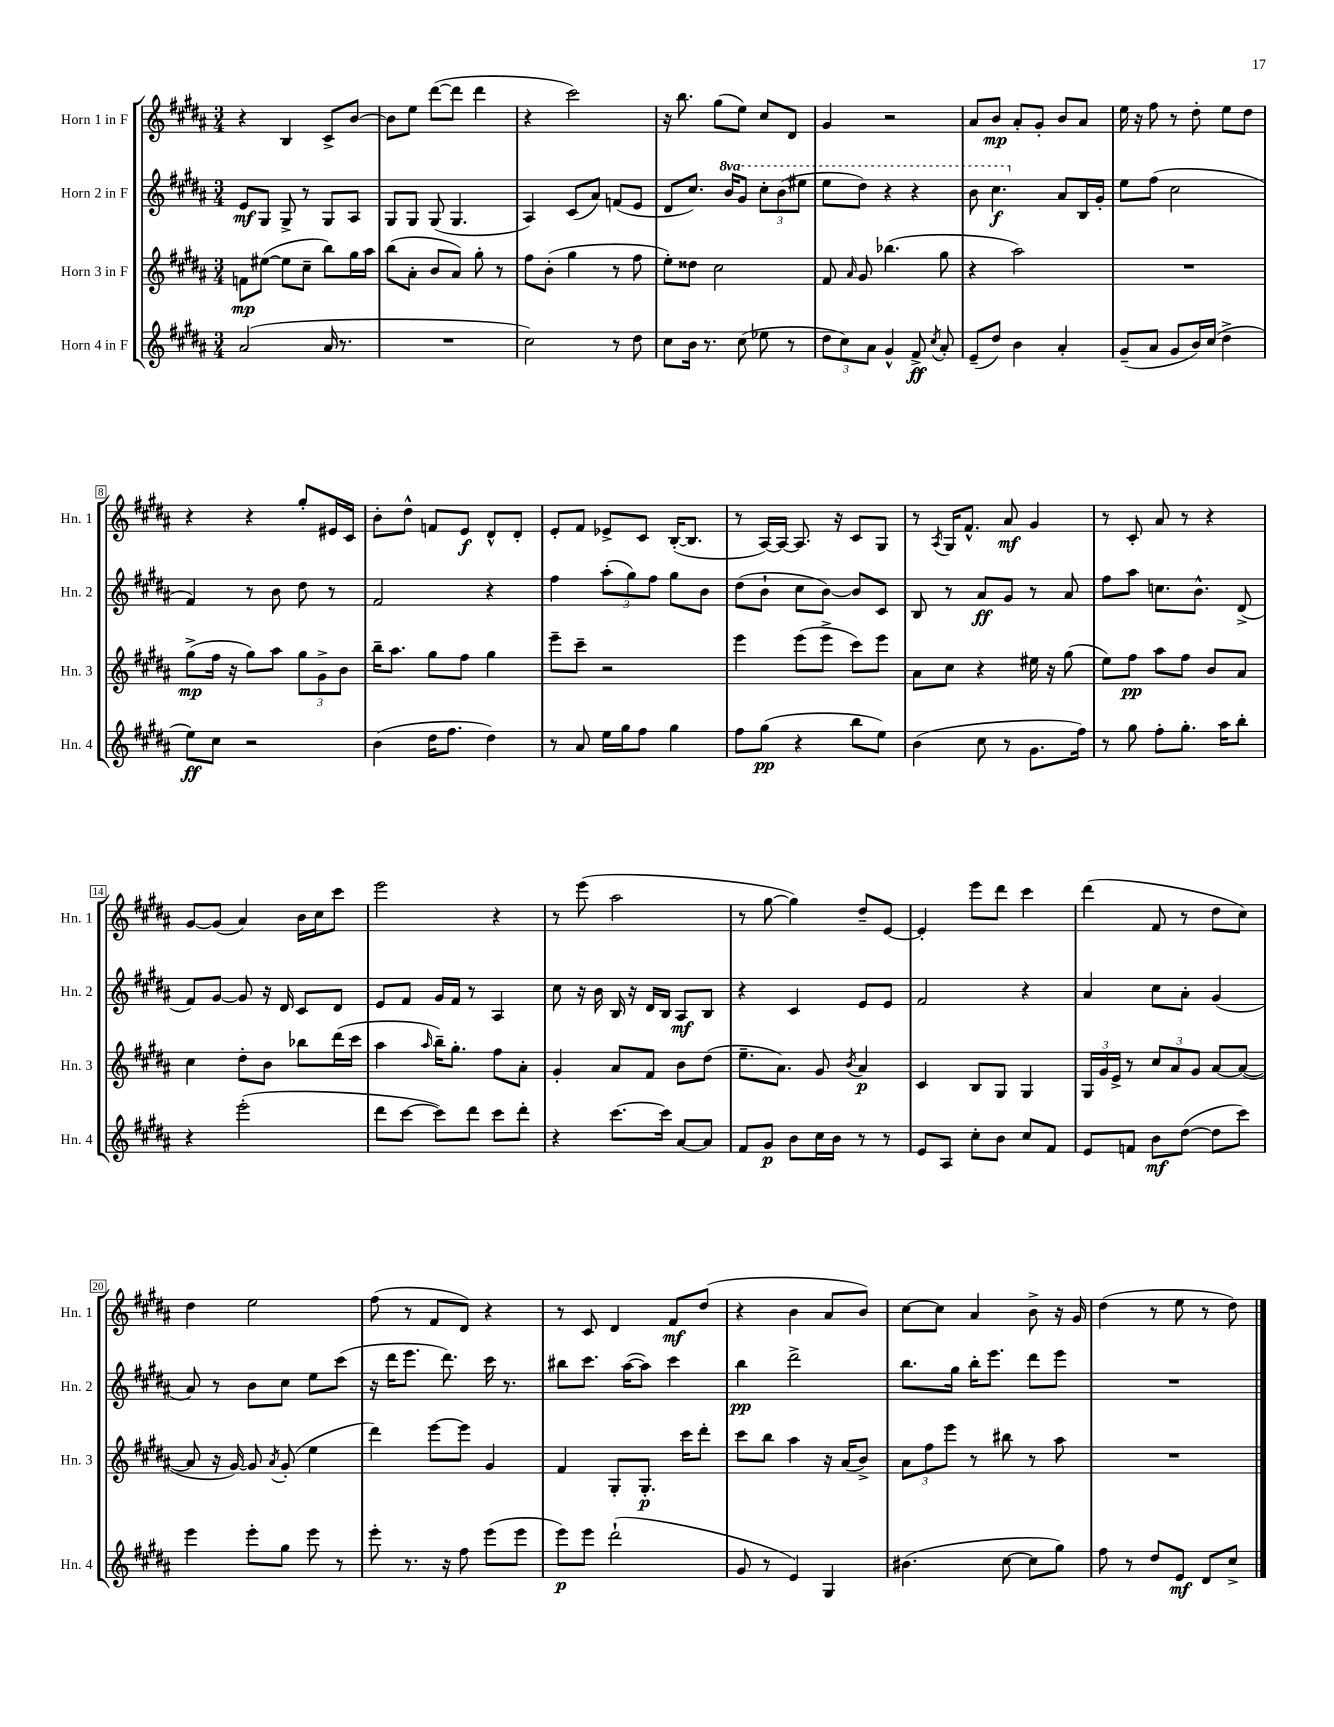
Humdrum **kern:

**kern	**kern	**kern	**kern
*staff4	*staff3	*staff2	*staff1
*clefG2	*clefG2	*clefG2	*clefG2
*k[f#c#g#d#a#]	*k[f#c#g#d#a#]	*k[f#c#g#d#a#]	*k[f#c#g#d#a#]
*M3/4	*M3/4	*M3/4	*M3/4
(2a#/	8f\L	8e/L	4r
.	([8ee#\J	8G#/J	.
.	8ee#\]L	8G#^/	4B/
.	8cc#~\J	8r	.
16a#/	8bb\L)	8G#/L	8c#^/L
8.r	.	.	.
.	16gg#\L	8A#/J	[8b/J
.	16aa#\JJ	.	.
=	=	=	=
2.r	(8bb\L	8G#/L	8b\]L
.	8a#'\J	8G#/J	8ee\J
.	8b/L	(8G#/	([8ddd#\L
.	8a#/J)	4.G#/	8ddd#\]J
.	8gg#'\	.	4ddd#\
.	8r	.	.
=	=	=	=
2cc#\)	8ff#\L	4A#/)	4r
.	(8b'\J	.	.
.	4gg#\	(8c#/L	2ccc#\)
.	.	8a#/J)	.
8r	8r	(8f/L	.
8dd#\	8ff#\	8e/J	.
=	=	=	=
8cc#\L	8ee'\L)	8d#/L	16r
.	.	.	8.bb\
16b\Jk	8dd##\J	8.cc#/J)	.
8.r	.	.	.
.	2cc#\	.	(8gg#\L
.	.	16bb/LK	.
(8cc#\	.	8gg#/J	8ee\J)
8ee-\	.	12ccc#'\L	8cc#/L
.	.	(12bb\	.
8r	.	.	8d#/J
.	.	12eee#\J	.
=	=	=	=
12dd#\L	8f#/	8eee\L	4g#/
12cc#\)	.	.	.
.	16qqa#/	.	.
.	8g#/	8ddd#\J)	.
12a#\J	.	.	.
4g#^^/	(4.bb-\	4r	2r
8f#^/	.	4r	.
8qcc#/	.	.	.
8a#'/	8gg#\	.	.
=	=	=	=
(8e~/L	4r	8bb\	8a#/L
8dd#/J)	.	4.ccc#\	8b/J
4b\	2aa#\)	.	8a#'/L
.	.	.	8g#'/J
4a#'/	.	8a#/L	8b/L
.	.	16B/L	8a#/J
.	.	16g#'/JJ	.
=	=	=	=
(8g#~/L	2.r	8ee\L	16ee\
.	.	.	16r
8a#/J	.	(8ff#\J	8ff#\
8g#/L	.	2cc#\	8r
16b/L)	.	.	8dd#'\
(16cc#/JJ	.	.	.
4dd#^\	.	.	8ee\L
.	.	.	8dd#\J
=	=	=	=
8ee\L)	(8gg#^\L	4f#/)	4r
8cc#\J	16ff#\Jk	.	.
.	16r	.	.
2r	8gg#\L)	8r	4r
.	8aa#\J	8b\	.
.	12gg#\L	8dd#\	8gg#'/L
.	12g#^\	.	.
.	.	8r	16e#/L
.	12b\J	.	.
.	.	.	16c#/JJ
=	=	=	=
(4b\	16bb~\LK	2f#/	8b'\L
.	8.aa#\J	.	.
.	.	.	8dd#^^\J
16dd#\LK	8gg#\L	.	8f/L
8.ff#\J	.	.	.
.	8ff#\J	.	8e/J
4dd#\)	4gg#\	4r	8d#^^/L
.	.	.	8d#'/J
=	=	=	=
8r	8eee~\L	4ff#\	8e'/L
8a#/	8ccc#~\J	.	8f#/J
16ee\LL	2r	(12aa#'\L	8e-^/L
16gg#\J	.	.	.
.	.	12gg#\)	.
8ff#\J	.	.	8c#/J
.	.	12ff#\J	.
4gg#\	.	8gg#\L	([16B'/LK
.	.	.	8.B/]J
.	.	8b\J	.
=	=	=	=
8ff#\L	4eee\	(8dd#\L	8r
(8gg#\J	.	8b`\J	[16A#/LL)
.	.	.	16A#/_JJ
4r	(8eee\L	8cc#\L	8.A#/]
.	8eee^\J	[8b\J)	.
.	.	.	16r
8bb\L	8ccc#\L)	8b/]L	8c#/L
8ee\J)	8eee\J	8c#/J	8G#/J
=	=	=	=
(4b\	8a#\L	8B/	8r
.	.	.	8qA#/
.	8cc#\J	8r	16G#/LK
.	.	.	8.f#^^/J
8cc#\	4r	8a#/L	.
8r	.	8g#/J	8a#/
8.g#\L	16ee#\	8r	4g#/
.	16r	.	.
.	(8gg#\	8a#/	.
16ff#\Jk)	.	.	.
=	=	=	=
8r	8ee\L)	8ff#\L	8r
8gg#\	8ff#\J	8aa#\J	8c#'/
8ff#'\L	8aa#\L	8.cc\L	8a#/
8.gg#'\J	8ff#\J	.	8r
.	.	8.b^^\J	.
.	8b/L	.	4r
16aa#\LK	.	.	.
8bb'\J	8a#/J	(8d#^/	.
=	=	=	=
4r	4cc#\	8f#/L)	[8g#/L
.	.	[8g#/J	(8g#/]J
(2eee'\	8dd#'\L	8g#/]	4a#/)
.	8b\J	16r	.
.	.	16d#/	.
.	8bb-\L	8c#/L	16b\LL
.	.	.	16cc#\J
.	(16ddd#\L	8d#/J	8ccc#\J
.	16ccc#\JJ	.	.
=	=	=	=
8ddd#\L	4aa#\	8e/L	2eee\
[8ccc#\J	.	8f#/J	.
.	16qqaa#/	.	.
8ccc#\]L)	16bb~\LK)	16g#/LL	.
.	8.gg#'\J	16f#/JJ	.
8ddd#\J	.	8r	.
8ccc#\L	8ff#\L	4A#/	4r
8ddd#'\J	8a#'\J	.	.
=	=	=	=
4r	4g#'/	8cc#\	8r
.	.	16r	(8eee\
.	.	16b\	.
[8.ccc#\L	8a#/L	16B/	2aa#\
.	.	16r	.
.	8f#/J	16d#/LL	.
16ccc#\]Jk	.	16B/JJ	.
[8a#/L	8b\L	8A#/L	.
8a#/]J	(8dd#\J	8B/J	.
=	=	=	=
8f#/L	8.ee~\L	4r	8r
8g#/J	.	.	[8gg#\
.	8.a#\J)	.	.
8b\L	.	4c#/	4gg#\])
16cc#\L	8g#/	.	.
16b\JJ	.	.	.
.	8qb/	.	.
8r	4a#/	8e/L	8dd#~/L
8r	.	8e/J	[8e/J
=	=	=	=
8e/L	4c#/	2f#/	4e'/]
8A#/J	.	.	.
8cc#'\L	8B/L	.	8eee\L
8b\J	8G#/J	.	8ddd#\J
8cc#/L	4G#/	4r	4ccc#\
8f#/J	.	.	.
=	=	=	=
8e/L	24G#/LL	4a#/	(4ddd#\
.	24g#/	.	.
.	24e^/JJ	.	.
8f/J	8r	.	.
8b\L	12cc#/L	8cc#\L	8f#/
.	12a#/	.	.
([8dd#\J	.	8a#'\J	8r
.	12g#/J	.	.
8dd#\]L	[8a#/L	(4g#/	8dd#\L
8ccc#\J)	(8a#/_J	.	8cc#\J)
=	=	=	=
4eee\	8a#/]	8a#/)	4dd#\
.	16r	8r	.
.	[16g#/)	.	.
8eee'\L	8g#/]	8b\L	2ee\
.	8qa#/	.	.
8gg#\J	(8g#'/	8cc#\J	.
8eee\	4ee\	8ee\L	.
8r	.	(8ccc#\J	.
=	=	=	=
8eee'\	4ddd#\)	16r	(8ff#\
.	.	16ddd#\LK	.
8.r	.	8.eee\J	8r
.	[8eee\L	.	8f#/L
16r	.	8.ddd#\)	.
8ff#\	8eee\]J	.	8d#/J)
(8eee\L	4g#/	16ccc#\	4r
.	.	8.r	.
8eee\J	.	.	.
=	=	=	=
8eee\L)	4f#/	8bb#\L	8r
8eee\J	.	8.ccc#\J	8c#/
(2ddd#`\	8G#'/L	.	4d#/
.	.	([16aa#\LK	.
.	8.G#'/J	8aa#\]J)	.
.	.	4ccc#\	8f#/L
.	16ccc#\LK	.	.
.	8ddd#'\J	.	(8dd#/J
=	=	=	=
8g#/	8ccc#\L	4bb\	4r
8r	8bb\J	.	.
4e/)	4aa#\	2ddd#^\	4b\
4G#/	16r	.	8a#/L
.	(16a#/LK	.	.
.	8b^/J)	.	8b/J)
=	=	=	=
(4.b#\	12a#\L	8.bb\L	[8cc#\L
.	12ff#\	.	.
.	.	.	8cc#\]J
.	12eee\J	.	.
.	.	16gg#\Jk	.
.	8r	16bb'\LK	4a#/
.	.	8.eee\J	.
[8cc#\	8bb#\	.	.
8cc#\]L	8r	8ddd#\L	8b^\
8gg#\J)	8aa#\	8eee\J	16r
.	.	.	16g#/
=	=	=	=
8ff#\	2.r	2.r	(4dd#\
8r	.	.	.
8dd#/L	.	.	8r
8e/J	.	.	8ee\
8d#/L	.	.	8r
8cc#^/J	.	.	8dd#\)
==	==	==	==
*-	*-	*-	*-
